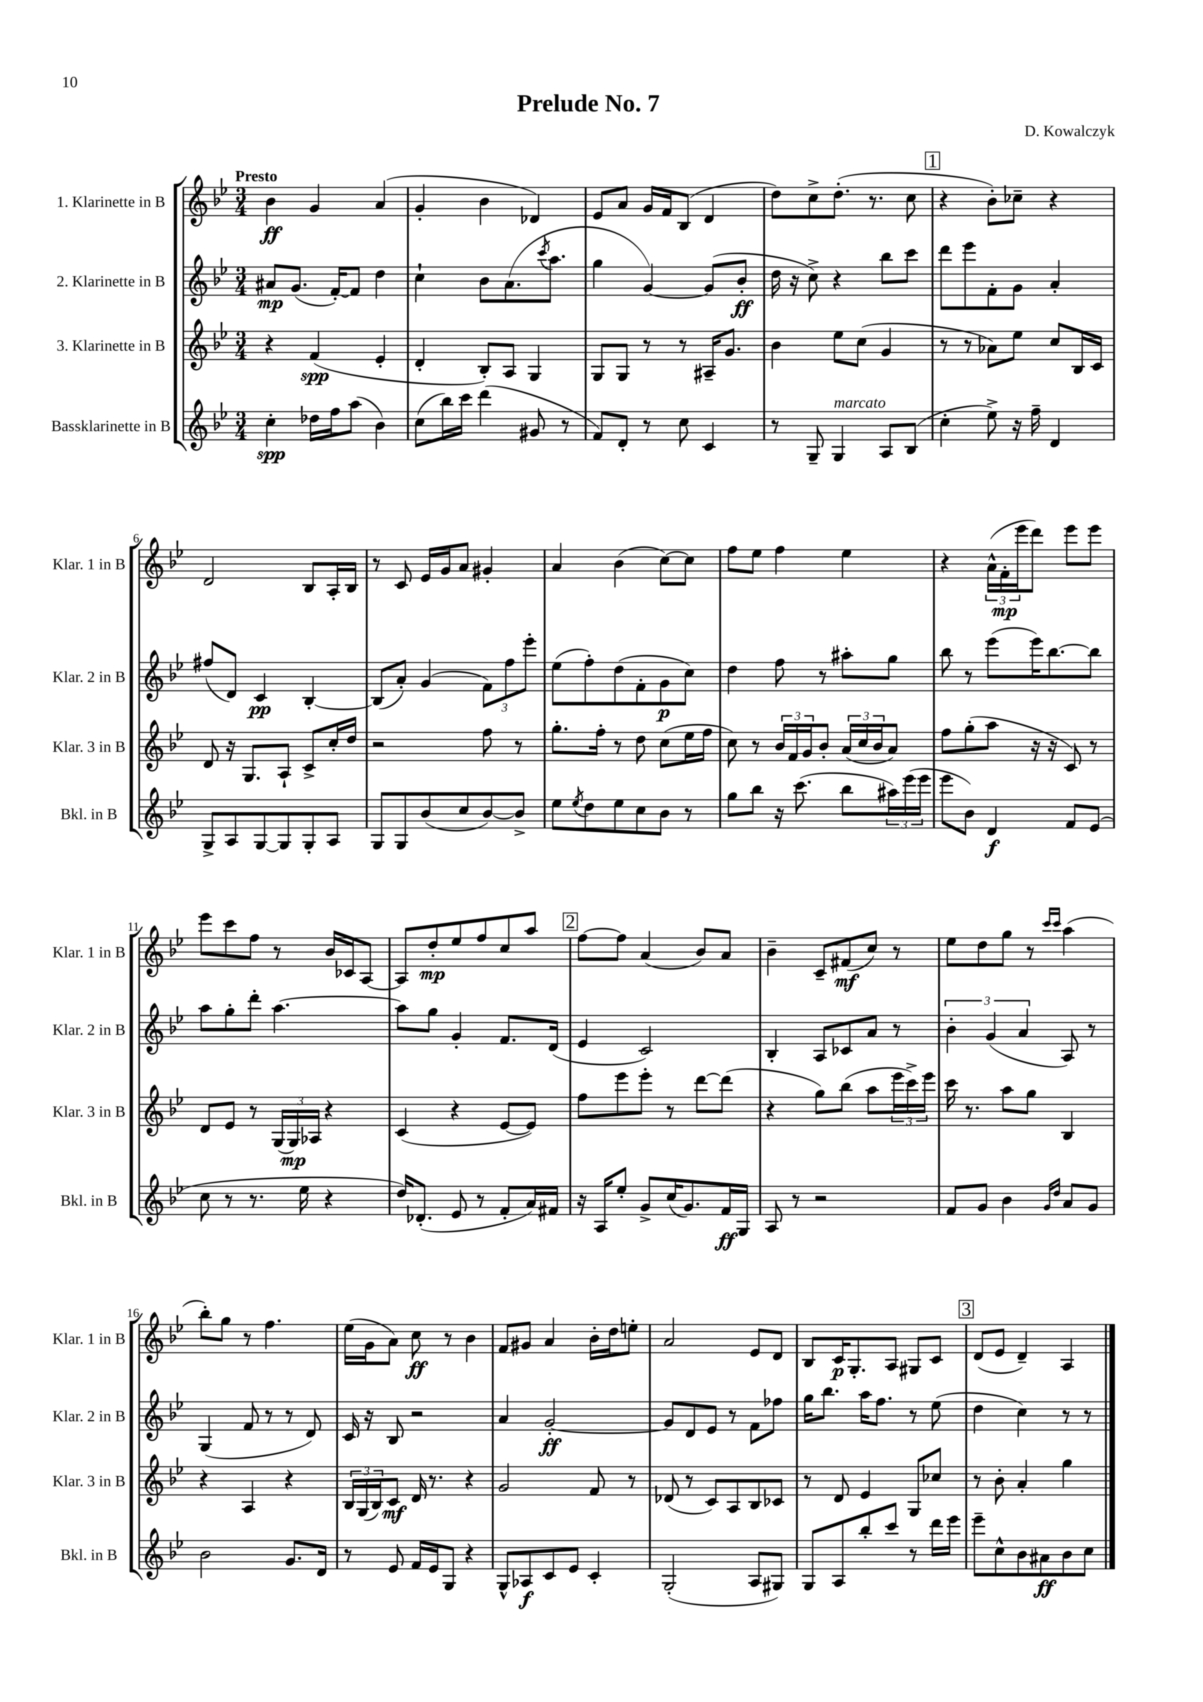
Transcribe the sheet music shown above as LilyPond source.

\header { title = "Prelude No. 7" composer = "D. Kowalczyk" }
<<
\new StaffGroup <<
\new Staff = "s0" \with { instrumentName = "1. Klarinette in B" shortInstrumentName = "Klar. 1 in B" } {
    \clef treble \key bes \major \numericTimeSignature \time 3/4 \tempo "Presto"
    bes'4\ff g'4 a'4( |
    g'4-. bes'4 des'4) |
    ees'8 a'8 g'16 f'16 bes8( d'4 |
    d''8) c''8-> d''8.-.( r8. c''8 |
    \mark \markup { \box "1" } r4 bes'8-.) ces''8-- r4 |
    d'2 bes8 a16-. bes16 |
    r8 c'8 ees'16 g'16 a'8 gis'4-. |
    a'4 bes'4( c''8~) c''8 |
    f''8 ees''8 f''4 ees''4 |
    r4 \tuplet 3/2 { a'16-^( f'16-.\mp ees'''16 } d'''8) ees'''8 ees'''8 |
    ees'''8 c'''8 f''8 r8 bes'16 ces'16 a8~ |
    a8 d''8-.\mp ees''8 f''8 c''8 a''8 |
    \mark \markup { \box "2" } f''8~ f''8 a'4( bes'8) a'8 |
    bes'4-- c'8-- fis'8\mf( c''8) r8 |
    ees''8 d''8 g''8 r8 \grace { c'''16 c'''16 } a''4( |
    bes''8-.) g''8 r8 f''4. |
    ees''16( g'16 a'8) c''8\ff r8 bes'4 |
    f'8 gis'8 a'4 bes'16-. d''16 e''8-. |
    a'2 ees'8 d'8 |
    bes8 c'16\p g8.-. a8 gis8 c'8 |
    \mark \markup { \box "3" } d'8( ees'8 d'4--) a4 \bar "|." |
}
\new Staff = "s1" \with { instrumentName = "2. Klarinette in B" shortInstrumentName = "Klar. 2 in B" } {
    \clef treble \key bes \major \numericTimeSignature \time 3/4
    ais'8\mp g'8.( f'16~-.) f'8 d''4 |
    c''4-! bes'8 a'8.( \acciaccatura { c'''8 } a''8. |
    g''4 g'4~) g'8( bes'8-.\ff |
    d''16 r16 c''8->) r4 bes''8 c'''8 |
    \mark \markup { \box "1" } d'''8 ees'''8 f'8-. g'8 a'4-. |
    fis''8( d'8) c'4\pp bes4~-. |
    bes8( a'8-.) g'4( \tuplet 3/2 { f'8) f''8 ees'''8-. } |
    ees''8( f''8-.) d''8( f'8-. g'8\p c''8) |
    d''4 f''8 r8 ais''8-. g''8 |
    bes''8 r8 ees'''8( ees'''16) bes''8.~ bes''8 |
    a''8 g''8-. d'''8-. a''4.~ |
    a''8 g''8 g'4-. f'8. d'16( |
    \mark \markup { \box "2" } ees'4 c'2) |
    bes4-. a8 ces'8 a'8 r8 |
    \tuplet 3/2 { bes'4-. g'4( a'4 } a8) r8 |
    g4( f'8 r8 r8 d'8) |
    c'16 r16 bes8 r2 |
    a'4 g'2~-.\ff |
    g'8 d'8 ees'8 r8 f'8 fes''8 |
    g''16 bes''8. a''16 f''8. r8 ees''8( |
    \mark \markup { \box "3" } d''4 c''4) r8 r8 \bar "|." |
}
\new Staff = "s2" \with { instrumentName = "3. Klarinette in B" shortInstrumentName = "Klar. 3 in B" } {
    \clef treble \key bes \major \numericTimeSignature \time 3/4
    r4 f'4\spp( ees'4-. |
    d'4-. bes8-.) a8 g4 |
    g8 g8 r8 r8 ais16-- g'8. |
    bes'4 ees''8 c''8( g'4 |
    \mark \markup { \box "1" } r8 r8 aes'8) ees''8 c''8 bes16 c'16 |
    d'8 r16 g8. a8-! c'8-> c''16-. d''16 |
    r2 f''8 r8 |
    g''8.-. f''16-. r8 d''8 c''8( ees''16 f''16 |
    c''8) r8 \tuplet 3/2 { bes'16 f'16 g'16 } bes'8-. \tuplet 3/2 { a'16( c''16 bes'16 } a'8) |
    f''8 g''8-.( a''8 r16 r16 c'8) r8 |
    d'8 ees'8 r8 \tuplet 3/2 { g16( g16\mp) aes16 } r4 |
    c'4( r4 ees'8~ ees'8) |
    \mark \markup { \box "2" } f''8 ees'''8 ees'''8-. r8 d'''8~ d'''8( |
    r4 g''8) bes''8( a''8 \tuplet 3/2 { ees'''16 c'''16->) ees'''16 } |
    c'''16 r8. a''8 g''8 bes4 |
    r4 a4 r4 |
    \tuplet 3/2 { bes16 g16( bes16) } c'8\mf d'16 r8. r4 |
    g'2 f'8 r8 |
    des'8( r8 c'8) a8 bes8 ces'8 |
    r8 d'8 ees'4 g8 ces''8 |
    \mark \markup { \box "3" } r8 bes'8-. a'4-. g''4 \bar "|." |
}
\new Staff = "s3" \with { instrumentName = "Bassklarinette in B" shortInstrumentName = "Bkl. in B" } {
    \clef treble \key bes \major \numericTimeSignature \time 3/4
    c''4-.\spp des''16 f''16 a''8( bes'4) |
    c''8( bes''16) c'''16 d'''4( gis'8 r8 |
    f'8) d'8-. r8 c''8 c'4 |
    r8 g8-- g4^\markup { \italic "marcato" } a8 bes8( |
    \mark \markup { \box "1" } c''4-. ees''8->) r16 f''16-- d'4 |
    g8-> a8 g8~ g8 g8-. a8 |
    g8 g8 bes'8( c''8 bes'8~) bes'8-> |
    ees''8 \acciaccatura { ees''8 } d''8 ees''8 c''8 bes'8 r8 |
    g''8 bes''8 r16 c'''8.( bes''8 \tuplet 3/2 { ais''16) ees'''16( ees'''16 } |
    ees'''8 bes'8) d'4\f f'8 ees'8( |
    c''8 r8 r8. ees''16 r4 |
    d''16) des'8.-.( ees'8 r8 f'8-. a'16) fis'16 |
    \mark \markup { \box "2" } r16 a16 ees''8-. g'8-> c''16( g'8.) f'16\ff g16 |
    a8 r8 r2 |
    f'8 g'8 bes'4 \grace { g'16 d''16 } a'8 g'8 |
    bes'2 g'8. d'16 |
    r8 ees'8 f'16 ees'16 g8 r4 |
    g8-^ aes8\f c'8 ees'8 c'4-. |
    g2-.( a8 gis8) |
    g8 a8 bes''8-. c'''8 r8 d'''16 ees'''16 |
    \mark \markup { \box "3" } ees'''8-- c''8-^ bes'8 ais'8\ff bes'8 c''8 \bar "|." |
}
>>
>>
